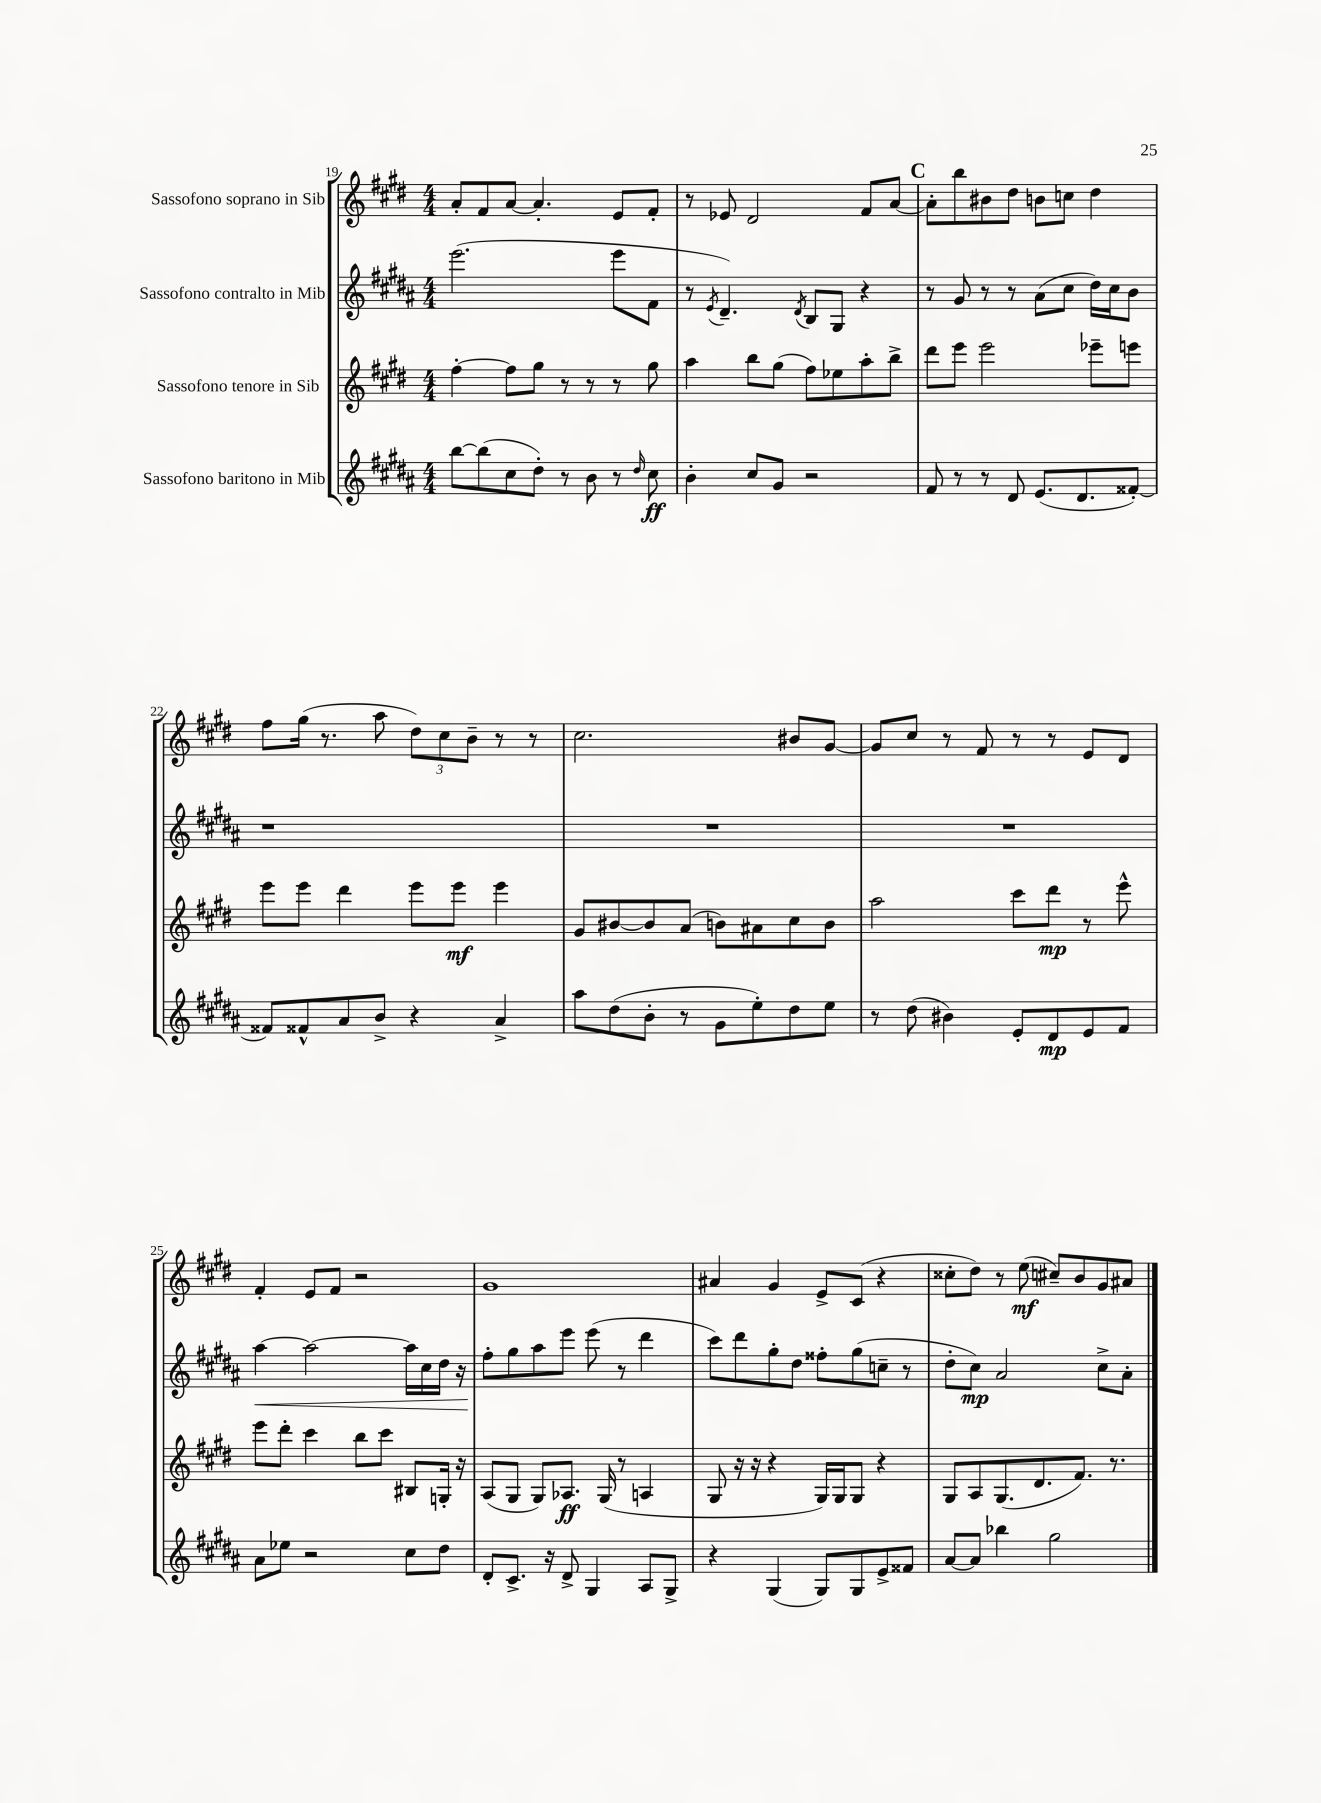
<<
\new StaffGroup <<
\new Staff = "s0" \with { instrumentName = "Sassofono soprano in Sib" } {
    \clef treble \key e \major \numericTimeSignature \time 4/4
    a'8-. fis'8 a'8~ a'4.-. e'8 fis'8-. |
    r8 ees'8 dis'2 fis'8 a'8~ |
    \mark \markup { \bold "C" } a'8-. b''8 bis'8 dis''8 b'8 c''8 dis''4 |
    fis''8 gis''16( r8. a''8 \tuplet 3/2 { dis''8) cis''8 b'8-- } r8 r8 |
    cis''2. bis'8 gis'8~ |
    gis'8 cis''8 r8 fis'8 r8 r8 e'8 dis'8 |
    fis'4-. e'8 fis'8 r2 |
    gis'1 |
    ais'4 gis'4 e'8-> cis'8( r4 |
    cisis''8-. dis''8) r8 e''8\mf( cis''8--) b'8 gis'8 ais'8 \bar "|." |
}
\new Staff = "s1" \with { instrumentName = "Sassofono contralto in Mib" } {
    \clef treble \key b \major \numericTimeSignature \time 4/4
    e'''2.( e'''8 fis'8 |
    r8 \acciaccatura { e'8 } dis'4.--) \acciaccatura { dis'8 } b8 gis8 r4 |
    \mark \markup { \bold "C" } r8 gis'8 r8 r8 ais'8( cis''8 dis''16) cis''16 b'8 |
    r1 |
    R1 |
    R1 |
    ais''4~\< ais''2~ ais''16 cis''16 dis''16 r16 |
    fis''8-.\! gis''8 ais''8 e'''8 e'''8( r8 dis'''4 |
    cis'''8) dis'''8 gis''8-. dis''8 fisis''8-. gis''8( c''8-- r8 |
    dis''8-. cis''8\mp) ais'2 cis''8-> ais'8-. \bar "|." |
}
\new Staff = "s2" \with { instrumentName = "Sassofono tenore in Sib" } {
    \clef treble \key e \major \numericTimeSignature \time 4/4
    fis''4~-. fis''8 gis''8 r8 r8 r8 gis''8 |
    a''4 b''8 gis''8( fis''8) ees''8 a''8-. b''8-> |
    \mark \markup { \bold "C" } dis'''8 e'''8 e'''2 ees'''8-- e'''8 |
    e'''8 e'''8 dis'''4 e'''8 e'''8\mf e'''4 |
    gis'8 bis'8~ bis'8 a'8( b'8) ais'8 cis''8 b'8 |
    a''2 cis'''8 dis'''8\mp r8 e'''8-^ |
    e'''8 dis'''8-. cis'''4 b''8 cis'''8 bis8 g16-. r16 |
    a8( gis8 gis8) aes8.\ff gis16( r8 a4 |
    gis8 r16 r16 r4 gis16) gis16 gis8 r4 |
    gis8 a8 gis8.( dis'8. fis'8.) r8. \bar "|." |
}
\new Staff = "s3" \with { instrumentName = "Sassofono baritono in Mib" } {
    \clef treble \key b \major \numericTimeSignature \time 4/4
    b''8~ b''8( cis''8 dis''8-.) r8 b'8 r8 \grace { dis''16 } cis''8\ff |
    b'4-. cis''8 gis'8 r2 |
    \mark \markup { \bold "C" } fis'8 r8 r8 dis'8 e'8.( dis'8. fisis'8~-.) |
    fisis'8 fisis'8-^ ais'8 b'8-> r4 ais'4-> |
    ais''8 dis''8( b'8-. r8 gis'8 e''8-.) dis''8 e''8 |
    r8 dis''8( bis'4) e'8-. dis'8\mp e'8 fis'8 |
    ais'8 ees''8 r2 cis''8 dis''8 |
    dis'8-. cis'8.-> r16 dis'8-> gis4 ais8 gis8-> |
    r4 gis4( gis8) gis8 e'8-> fisis'8 |
    ais'8~ ais'8 bes''4 gis''2 \bar "|." |
}
>>
>>
\layout { \context { \Score currentBarNumber = #19 } }
